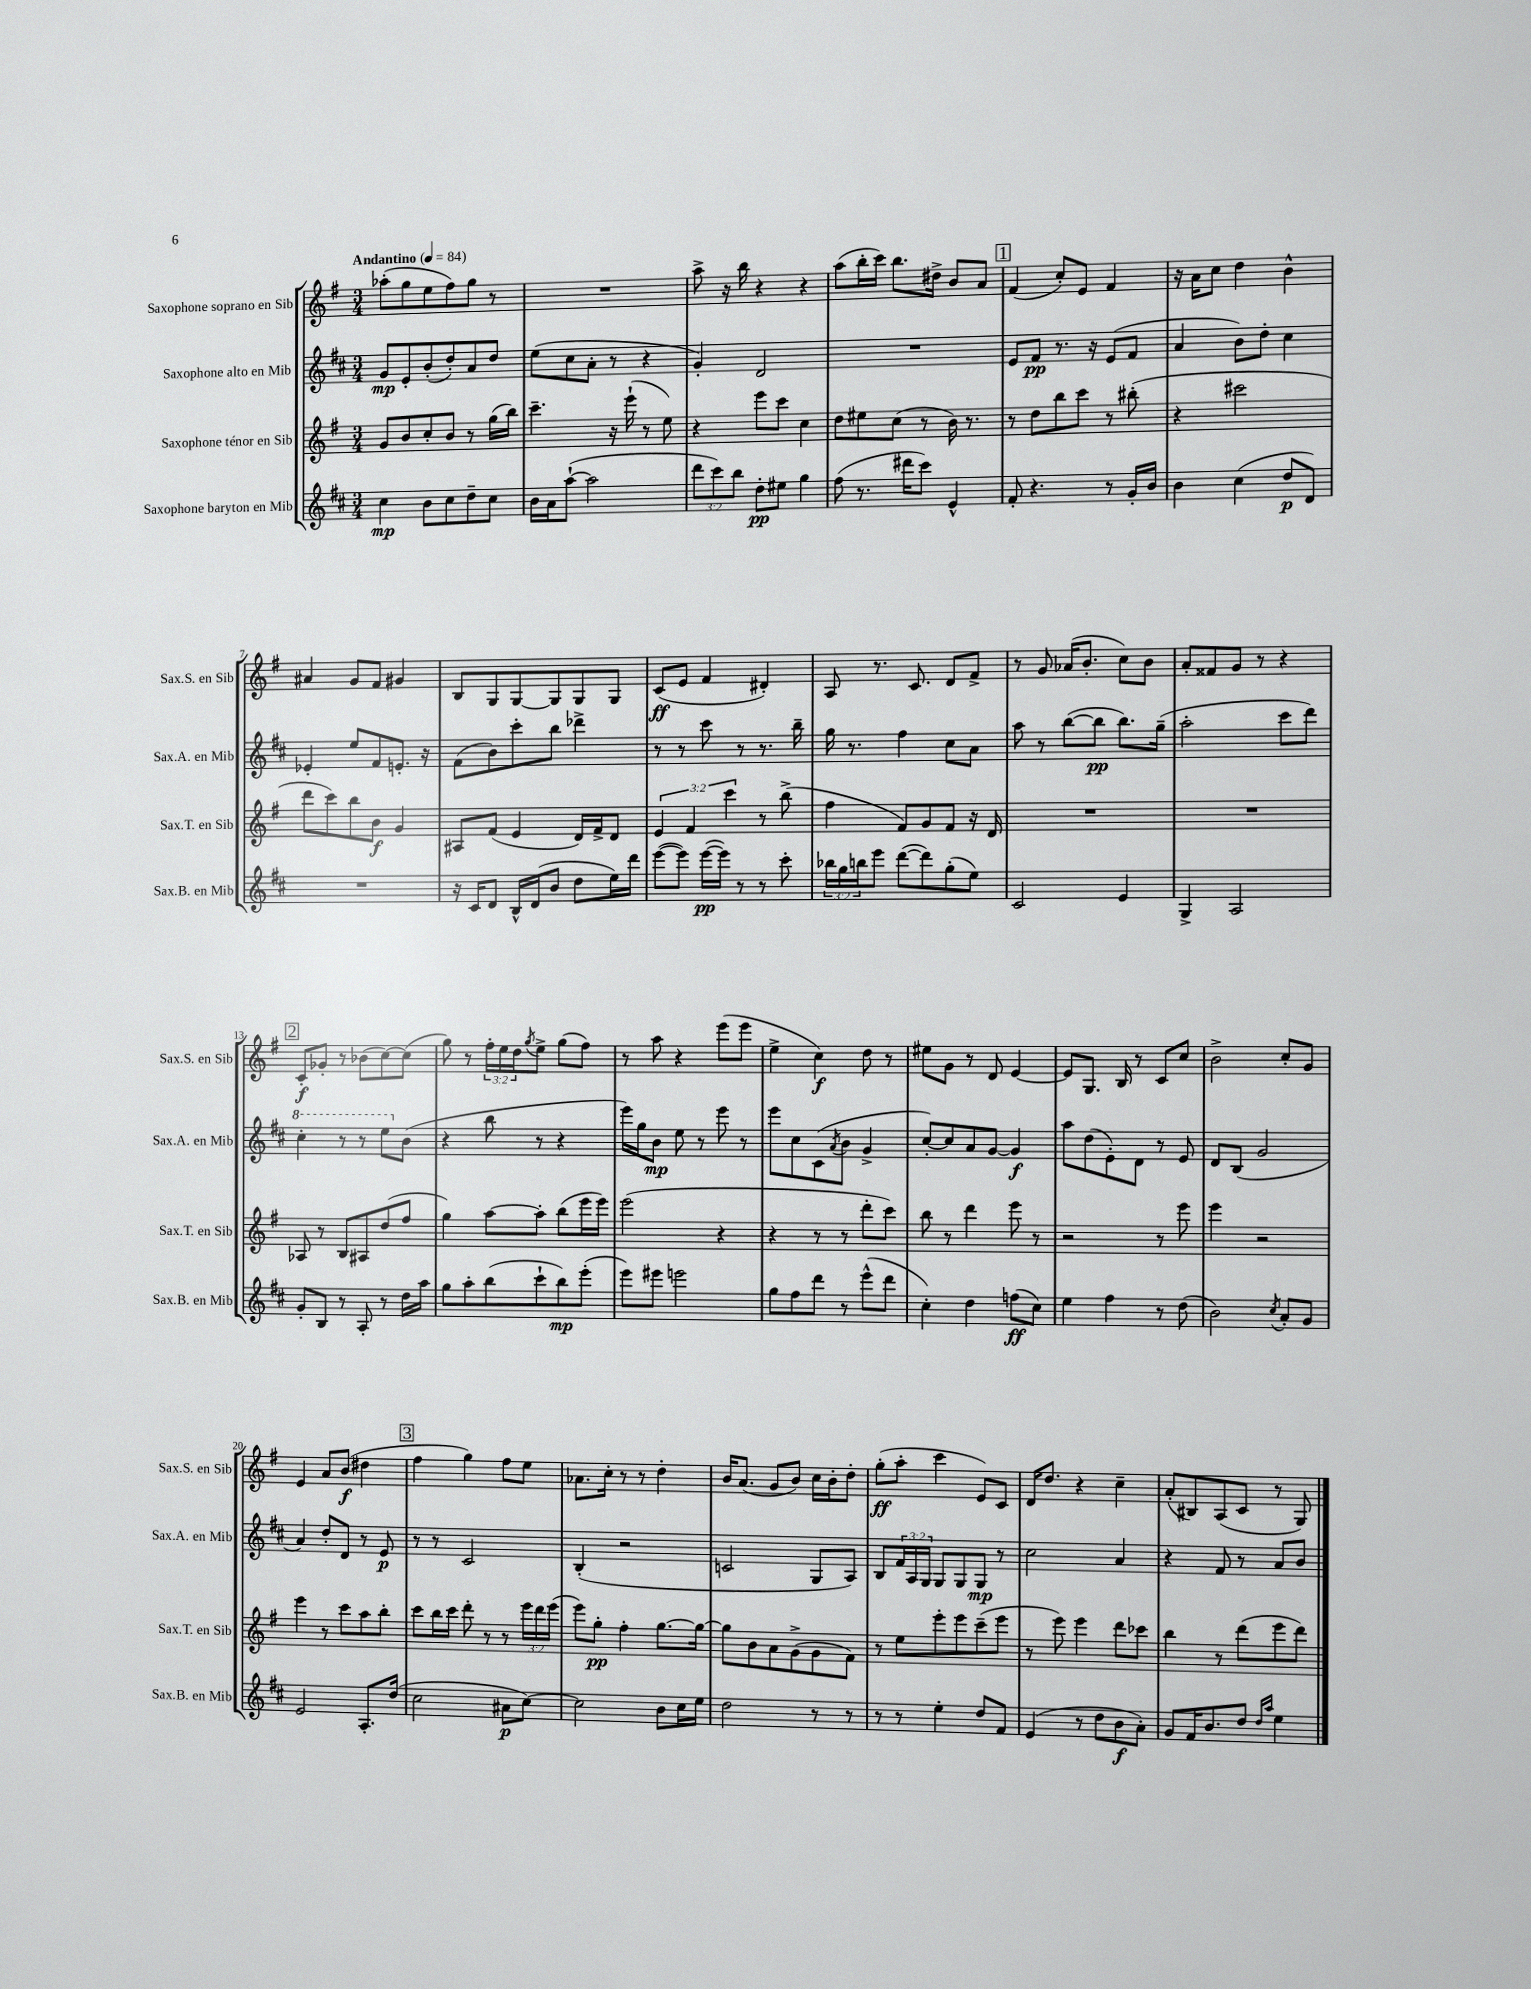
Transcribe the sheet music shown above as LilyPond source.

<<
\new StaffGroup <<
\new Staff = "s0" \with { instrumentName = "Saxophone soprano en Sib" shortInstrumentName = "Sax.S. en Sib" } {
    \clef treble \key g \major \numericTimeSignature \time 3/4 \override Staff.TupletNumber.text = #tuplet-number::calc-fraction-text \tempo "Andantino" 4 = 84
    aes''8-.( g''8 e''8 fis''8) g''8 r8 |
    R2. |
    a''8-> r16 b''16 r4 r4 |
    a''8( b''16-. c'''16) b''8. dis''16-> b'8 a'8 |
    \mark \markup { \box "1" } fis'4( c''8-.) e'8 fis'4 |
    r16 a'16 c''8 d''4 b'4-^ |
    ais'4 g'8 fis'8 gis'4 |
    b8 g8 g8~ g8 g8 g8 |
    c'8\ff( e'8 fis'4 dis'4-.) |
    a8 r8. c'8. d'8 fis'8-> |
    r8 g'8 aes'16( b'8.-. c''8) b'8 |
    a'8-. fisis'8 g'8 r8 r4 |
    \mark \markup { \box "2" } c'8-.\f ges'8-. r8 bes'8( c''8~) c''8( |
    g''8) r8 \tuplet 3/2 { fis''16-. e''16 d''16 } \acciaccatura { g''8 } e''8-> g''8( fis''8) |
    r8 a''8 r4 e'''8( e'''8 |
    e''4-> c''4\f) d''8 r8 |
    eis''8 g'8 r8 d'8 e'4~ |
    e'8 g8. b16 r8 c'8 c''8 |
    b'2-> c''8-. g'8 |
    e'4 a'8 b'8\f( dis''4 |
    \mark \markup { \box "3" } fis''4 g''4) fis''8 e''8 |
    aes'8. c''16-. r8 r8 d''4-. |
    b'16 a'8.( g'8 b'8) c''16 b'16-. d''8-. |
    g''8-.\ff( a''8-. c'''4 e'8) c'8 |
    d'16 d''8. r4 c''4-- |
    a'8-.( bis8) a8( c'8 r8 g8) \bar "|." |
}
\new Staff = "s1" \with { instrumentName = "Saxophone alto en Mib" shortInstrumentName = "Sax.A. en Mib" } {
    \clef treble \key d \major \numericTimeSignature \time 3/4 \override Staff.TupletNumber.text = #tuplet-number::calc-fraction-text
    g'8\mp e'8-. b'8-.( d''8-.) a'8 d''8 |
    e''8( cis''8 a'8-. r8 r4 |
    g'4-.) d'2 |
    R2. |
    \mark \markup { \box "1" } e'8 fis'8\pp r8. r16 e'8( fis'8 |
    a'4 b'8) d''8-. cis''4 |
    ees'4-. e''8 fis'8 e'8.-. r16 |
    fis'8( b'8) cis'''8-. b''8 des'''4-> |
    r8 r8 cis'''8 r8 r8. b''16-- |
    g''16 r8. fis''4 cis''8 a'8 |
    a''8 r8 b''8~( b''8\pp b''8.) g''16--( |
    a''2-. cis'''8 d'''8) |
    \mark \markup { \box "2" } \ottava #1 cis'''4-. r8 r8 e'''8 \ottava #0 b'8( |
    r4 b''8 r8 r4 |
    e'''16) g''16 b'8\mp e''8 r8 e'''8 r8 |
    e'''8 cis''8 cis'8( \acciaccatura { a'8 } b'8 g'4-> |
    cis''8~-.) cis''8 a'8 g'8~ g'4\f |
    a''8 d''8( e'8-.) d'8 r8 e'8 |
    d'8 b8( g'2 |
    a'4) d''8-. d'8 r8 e'8\p |
    \mark \markup { \box "3" } r8 r8 cis'2 |
    b4-.( r2 |
    c'2 g8 a8) |
    b8 \tuplet 3/2 { fis'16 a16 g16 } g8 g8 g8\mp r8 |
    cis''2 a'4 |
    r4 fis'8 r8 a'8 b'8 \bar "|." |
}
\new Staff = "s2" \with { instrumentName = "Saxophone ténor en Sib" shortInstrumentName = "Sax.T. en Sib" } {
    \clef treble \key g \major \numericTimeSignature \time 3/4 \override Staff.TupletNumber.text = #tuplet-number::calc-fraction-text
    g'8 b'8 c''8-. b'8 r8 g''16( b''16) |
    c'''4.-- r16 e'''16-!( r8 e''8) |
    r4 e'''8 c'''8 c''4 |
    d''8 eis''8 c''8( r8 b'16) r8. |
    \mark \markup { \box "1" } r8 d''8 b''8 c'''8 r8 bis''8-.( |
    r4 cis'''2 |
    d'''8 c'''8) b''8 b'8\f g'4 |
    ais8 fis'8( e'4 d'16) fis'16-> d'8 |
    \tuplet 3/2 { e'4 fis'4 c'''4 } r8 b''8->( |
    fis''4 fis'8) g'8 fis'8 r16 d'16 |
    R2. |
    R2. |
    \mark \markup { \box "2" } aes8 r8 b8 ais8 d''8( fis''8 |
    g''4) a''8~ a''8-. b''8( e'''16 e'''16) |
    e'''2( r4 |
    r4 r8 r8 d'''8-. c'''8) |
    b''8 r8 d'''4 e'''8 r8 |
    r2 r8 e'''8 |
    e'''4 r2 |
    e'''4 r8 c'''8 a''8 b''8-. |
    \mark \markup { \box "3" } c'''8 b''16 c'''16 d'''8-. r8 r8 \tuplet 3/2 { e'''16 d'''16 e'''16( } |
    e'''8) g''8-.\pp fis''4-. g''8.~ g''16~ |
    g''8 b'8 a'8 g'8->( g'8 fis'8) |
    r8 e''8 e'''8-. e'''8 c'''8--( e'''8 |
    r8 e'''8) e'''4 d'''8 ces'''8 |
    b''4 r8 d'''8( e'''8 d'''8) \bar "|." |
}
\new Staff = "s3" \with { instrumentName = "Saxophone baryton en Mib" shortInstrumentName = "Sax.B. en Mib" } {
    \clef treble \key d \major \numericTimeSignature \time 3/4 \override Staff.TupletNumber.text = #tuplet-number::calc-fraction-text
    cis''4\mp b'8 cis''8 d''8-- cis''8 |
    b'16 a'16 a''8~-!( a''2 |
    \tuplet 3/2 { d'''8 cis'''8) b''8 } d''8-.\pp eis''8 g''4 |
    fis''8( r8. dis'''16 cis'''8) e'4-^ |
    \mark \markup { \box "1" } fis'8-. r4. r8 g'16-. b'16 |
    b'4 cis''4( d''8\p d'8) |
    R2. |
    r16 cis'16 d'8 b16-^ d'16( b'8 d''8 e''16) d'''16 |
    e'''8~( e'''8) e'''16~\pp( e'''16) r8 r8 cis'''8-. |
    \tuplet 3/2 { bes''16 g''16 b''16 } e'''8 d'''8~( d'''8) g''8-.( e''8) |
    cis'2 e'4 |
    g4-> a2 |
    \mark \markup { \box "2" } g'8-. b8 r8 a8-. r8 d''16 a''16 |
    g''8 a''8-. b''8( cis'''8-! b''8\mp) e'''8-.( |
    e'''8) eis'''8 e'''2 |
    g''8 fis''8 d'''8 r8 e'''8-^( d'''8 |
    cis''4-.) d''4 f''8\ff( cis''8) |
    e''4 fis''4 r8 d''8( |
    b'2) \acciaccatura { cis''8 } a'8-. g'8 |
    e'2 a8.-. d''16( |
    \mark \markup { \box "3" } cis''2 ais'8\p cis''8~) |
    cis''2 b'8 cis''16 e''16 |
    d''2 r8 r8 |
    r8 r8 e''4-. d''8 fis'8 |
    e'4( r8 d''8 b'8\f a'8-.) |
    g'8 fis'16 b'8. d''8 \grace { d''16 a''16 } e''4 \bar "|." |
}
>>
>>
